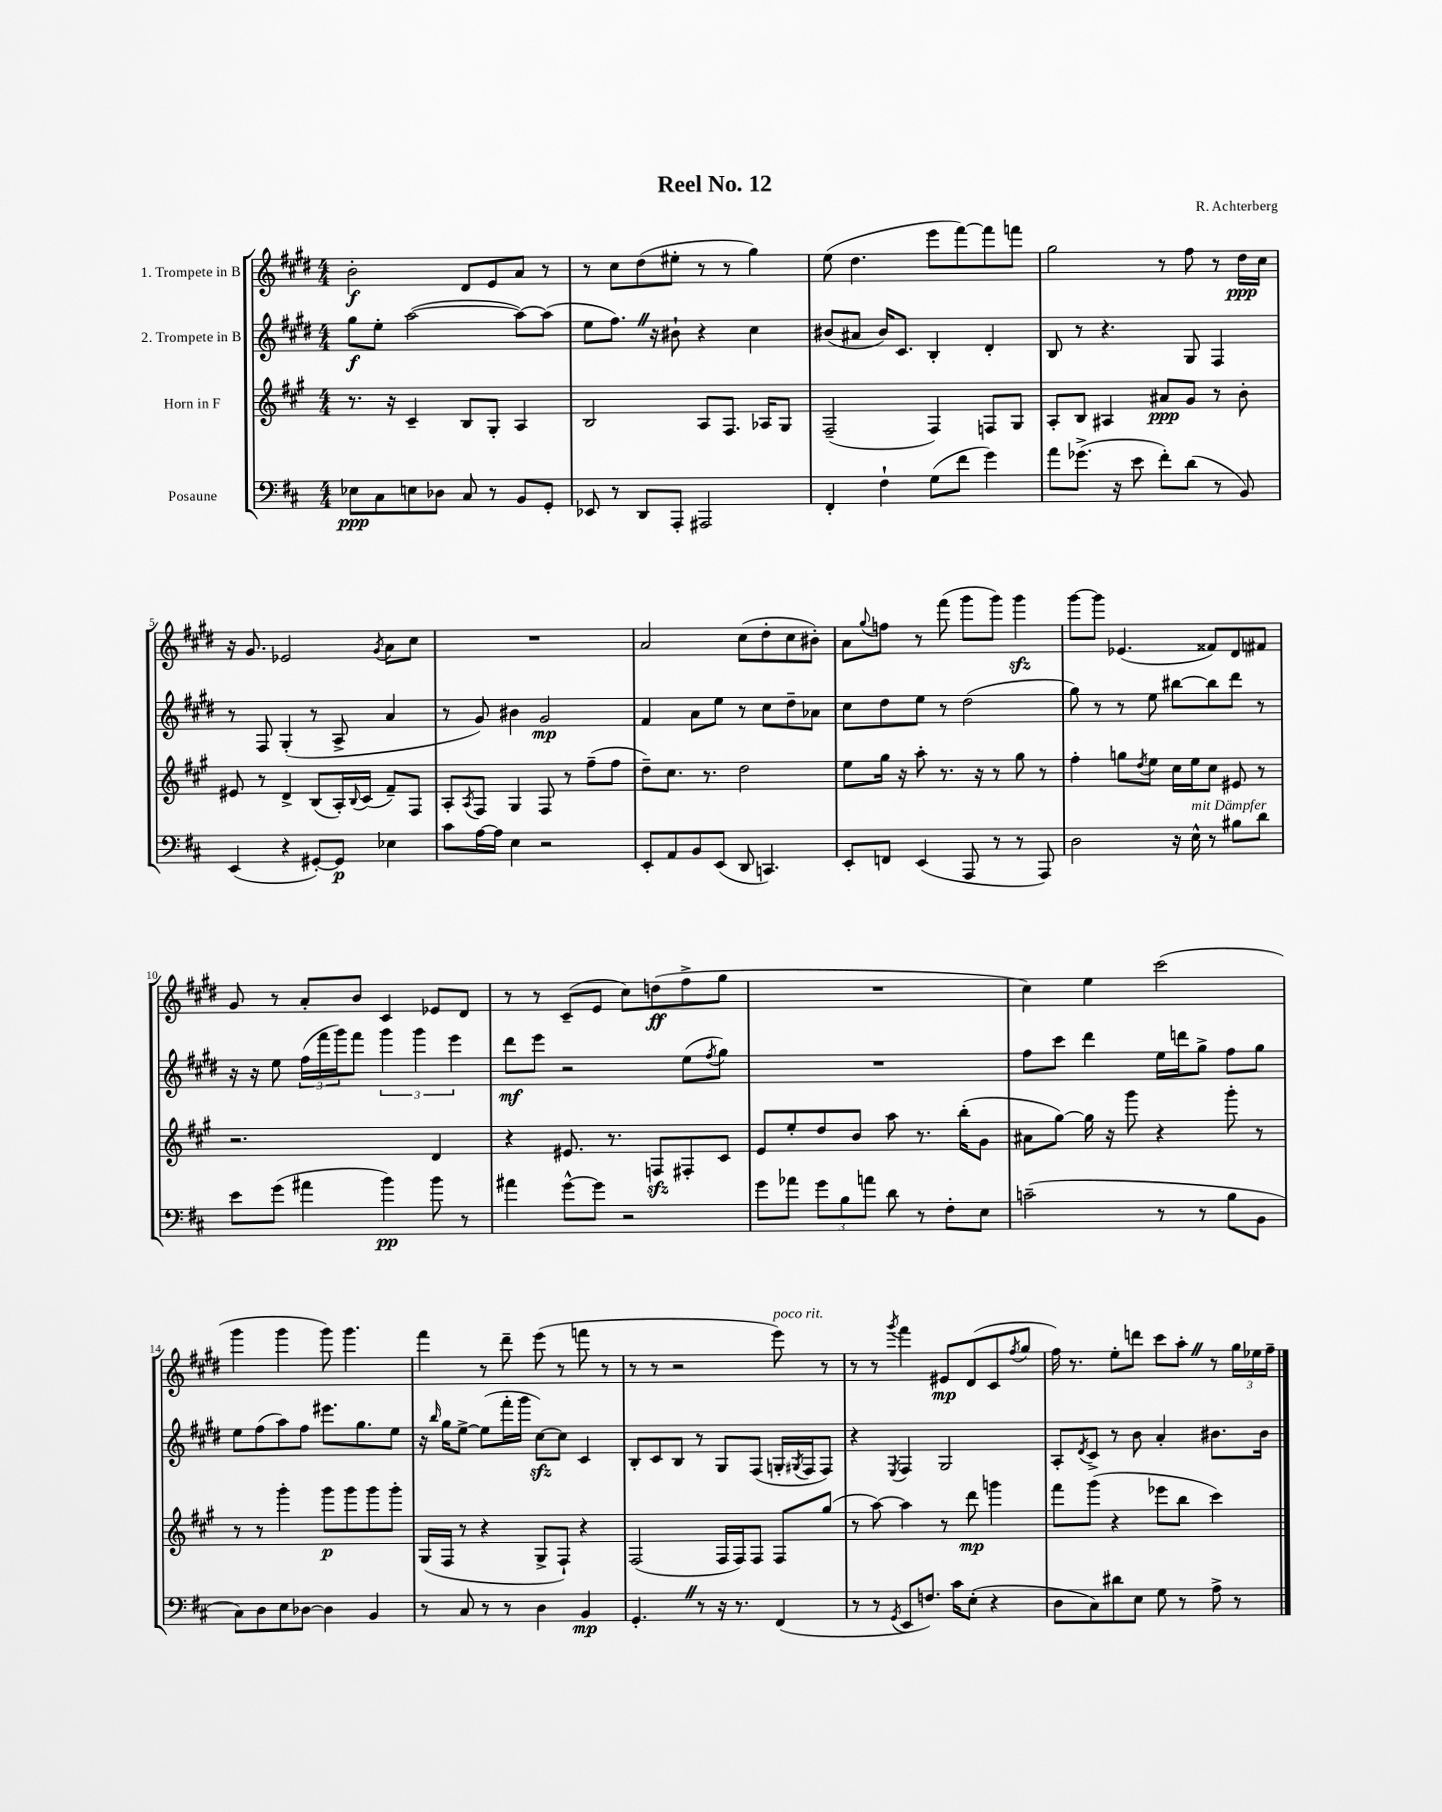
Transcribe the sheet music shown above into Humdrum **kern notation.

**kern	**dynam	**kern	**dynam	**kern	**dynam	**kern	**dynam
*part4	*part4	*part3	*part3	*part2	*part2	*part1	*part1
*staff4	*staff4	*staff3	*staff3	*staff2	*staff2	*staff1	*staff1
*I"Posaune	*	*I"Horn in F	*	*I"2. Trompete in B	*	*I"1. Trompete in B	*
*clefF4	*	*clefG2	*	*clefG2	*	*clefG2	*
*k[f#c#]	*	*k[f#c#g#]	*	*k[f#c#g#d#]	*	*k[f#c#g#d#]	*
*M4/4	*	*M4/4	*	*M4/4	*	*M4/4	*
=1	=1	=1	=1	=1	=1	=1	=1
8E-X\L	ppp	8.r	.	8gg#\L	f	2b'\	f
8C#\	.	.	.	8ee'\J	.	.	.
.	.	16r	.	.	.	.	.
8En\	.	4c#~/	.	([2aa\	.	.	.
8D-X\J	.	.	.	.	.	.	.
8C#/	.	8B/L	.	.	.	8d#/L	.
8r	.	8G#'/J	.	.	.	8e/	.
8BB/L	.	4A/	.	8aa\L_)	.	8a/J	.
8GG'/J	.	.	.	(8aa\J]	.	8r	.
=2	=2	=2	=2	=2	=2	=2	=2
8EE-X/	.	2B/	.	8ee\L	.	8r	.
8r	.	.	.	8.ff#Z\J)	.	8cc#\L	.
8DD/L	.	.	.	.	.	(8dd#\	.
.	.	.	.	16r	.	.	.
8AAA'/J	.	.	.	8b#X`\	.	8ee#X'\J	.
2AAA#X/	.	8A/L	.	4r	.	8r	.
.	.	8.F#/J	.	.	.	8r	.
.	.	.	.	4cc#\	.	4gg#\)	.
.	.	16A-X/KL	.	.	.	.	.
.	.	8G#/J	.	.	.	.	.
=3	=3	=3	=3	=3	=3	=3	=3
4FF#'/	.	(2F#~/	.	(8b#X/L	.	(8ee\	.
.	.	.	.	8a#X/J	.	4.dd#\	.
4F#`\	.	.	.	16b#/KL)	.	.	.
.	.	.	.	8.c#/J	.	.	.
(8G\L	.	4F#/)	.	4B'/	.	8eee\L	.
8f#\J	.	.	.	.	.	[8fff#\)	.
4g\)	.	8Fn/L	.	4d#'/	.	8fff#\]	.
.	.	8G#/J	.	.	.	8fffn\J	.
=4	=4	=4	=4	=4	=4	=4	=4
8a\L	.	8A'/L	.	8B/	.	2gg#\	.
(8.g-X^\J	.	8B/J	.	8r	.	.	.
.	.	4A#X/	.	4.r	.	.	.
16r	.	.	.	.	.	.	.
8e\	.	.	.	.	.	.	.
8f#'\L)	.	8a#X/L	ppp	.	.	8r	.
(8d\J	.	8g#/J	.	8G#/	.	8ff#\	.
8r	.	8r	.	4F#/	.	8r	.
8BB/)	.	8b'\	.	.	.	16dd#\LL	ppp
.	.	.	.	.	.	16cc#\JJ	.
!!LO:LB:g=z
=5	=5	=5	=5	=5	=5	=5	=5
(4EE/	.	8e#X/	.	8r	.	16r	.
.	.	.	.	.	.	8.g#/	.
.	.	8r	.	8F#/	.	.	.
4r	.	4d^/	.	(4G#'/	.	2e-X/	.
[8GG#X'/L)	.	(8B/L	.	8r	.	.	.
8GG#/J]	p	16A'/L)	.	8A^/	.	.	.
.	.	8qqB/	.	.	.	.	.
.	.	(16c#/JJ	.	.	.	.	.
.	.	.	.	.	.	8qg#/	.
4E-X\	.	8f#~/L)	.	4a/	.	8a\L	.
.	.	8F#/J	.	.	.	8cc#\J	.
=6	=6	=6	=6	=6	=6	=6	=6
8c#\L	.	8A'/L	.	8r	.	1r	.
.	.	8qA/	.	.	.	.	.
[16A\L	.	8F#/J	.	8g#/)	.	.	.
16A\JJ]	.	.	.	.	.	.	.
4E\	.	4G#/	.	4b#X\	.	.	.
2r	.	8F#/	.	2g#/	mp	.	.
.	.	8r	.	.	.	.	.
.	.	(8ff#~\L	.	.	.	.	.
.	.	8ff#\J	.	.	.	.	.
=7	=7	=7	=7	=7	=7	=7	=7
8EE'/L	.	8dd~\L)	.	4f#/	.	2a/	.
8AA/	.	8.cc#\J	.	.	.	.	.
8BB/	.	.	.	8a\L	.	.	.
.	.	8.r	.	.	.	.	.
(8EE/J	.	.	.	8ee\J	.	.	.
8DD/	.	2dd\	.	8r	.	(8cc#\L	.
4.CCn/)	.	.	.	8cc#\L	.	8dd#'\	.
.	.	.	.	8dd#~\	.	8cc#\	.
.	.	.	.	8a-X\J	.	8b#X'\J)	.
=8	=8	=8	=8	=8	=8	=8	=8
8EE'/L	.	8ee\L	.	8cc#\L	.	8a\L	.
.	.	.	.	.	.	8qqgg#/	.
8FFn/J	.	16gg#\Jk	.	8dd#\	.	8ffn\J	.
.	.	16r	.	.	.	.	.
(4EE/	.	8aa'\	.	8ee\J	.	8r	.
.	.	8.r	.	8r	.	(8fff#\	.
8AAA/	.	.	.	(2dd#\	.	8ggg#\L	.
.	.	16r	.	.	.	.	.
8r	.	8r	.	.	.	8ggg#\J)	.
8r	.	8gg#\	.	.	.	4ggg#zz\	.
8AAA/)	.	8r	.	.	.	.	.
=9	=9	=9	=9	=9	=9	=9	=9
2D\	.	4ff#'\	.	8gg#\)	.	[8ggg#\L	.
.	.	.	.	8r	.	8ggg#\J]	.
.	.	8ggn\L	.	8r	.	(4.e-X/	.
.	.	8qdd/	.	.	.	.	.
.	.	8ee\J	.	8ee\	.	.	.
16r	.	16cc#\LL	.	[8bb#X\L	.	.	.
!LO:TX:a:i:t=mit Dämpfer	!	!	!	!	!	!	!
16E^^\	.	16ee\J	.	.	.	.	.
8r	.	8cc#\J	.	8bb#\]	.	8f##X/L)	.
8B#X\L	.	8e#X/	.	8ddd#\J	.	8d#/	.
8d\J	.	8r	.	8r	.	8f#X/J	.
!!LO:LB:g=z
=10	=10	=10	=10	=10	=10	=10	=10
8e\L	.	2.r	.	16r	.	8g#/	.
.	.	.	.	16r	.	.	.
(8g\J	.	.	.	8ee\	.	8r	.
4a#X\	.	.	.	(24ff#\LL	.	8a'/L	.
.	.	.	.	24fff#\	.	.	.
.	.	.	.	24ggg#\J)	.	.	.
.	.	.	.	8fff#\J	.	8b/J	.
4b\)	pp	.	.	6ggg#\	.	4c#/	.
.	.	.	.	6ggg#\	.	.	.
8b\	.	4d/	.	.	.	8e-X/L	.
.	.	.	.	6eee\	.	.	.
8r	.	.	.	.	.	8d#/J	.
=11	=11	=11	=11	=11	=11	=11	=11
4a#X\	.	4r	.	8ddd#\L	mf	8r	.
.	.	.	.	8eee\J	.	8r	.
[8g^^\L	.	8.e#X/	.	2r	.	(8c#~/L	.
8g\J]	.	.	.	.	.	8e/J	.
.	.	8.r	.	.	.	.	.
2r	.	.	.	.	.	8cc#\L)	.
.	.	8Fnzz/L	.	.	.	(8ddn\	ff
.	.	8F#X'/	.	(8ee\L	.	8ff#^\	.
.	.	.	.	8qff#/	.	.	.
.	.	8c#/J	.	8gg#\J)	.	8gg#\J	.
=12	=12	=12	=12	=12	=12	=12	=12
8g\L	.	8e/L	.	1r	.	1r	.
8a-X\J	.	8ee'/	.	.	.	.	.
12g\L	.	8dd/	.	.	.	.	.
12B\	.	.	.	.	.	.	.
.	.	8b/J	.	.	.	.	.
12an\J	.	.	.	.	.	.	.
8d\	.	8aa\	.	.	.	.	.
8r	.	8.r	.	.	.	.	.
8F#'\L	.	.	.	.	.	.	.
.	.	(16bb'\KL	.	.	.	.	.
8E\J	.	8g#\J	.	.	.	.	.
=13	=13	=13	=13	=13	=13	=13	=13
(2cn~\	.	8a#X\L	.	8ff#\L	.	4cc#\)	.
.	.	[8gg#\J)	.	8ccc#\J	.	.	.
.	.	16gg#\]	.	4ddd#\	.	4ee\	.
.	.	16r	.	.	.	.	.
.	.	8ggg#\	.	.	.	.	.
8r	.	4r	.	16ee\LL	.	(2ccc#\	.
.	.	.	.	16dddn\J	.	.	.
8r	.	.	.	8gg#^\J	.	.	.
8B\L	.	8ggg#'\	.	8ff#\L	.	.	.
8BB\J	.	8r	.	8gg#\J	.	.	.
!!LO:LB:g=z
=14	=14	=14	=14	=14	=14	=14	=14
8C#\L)	.	8r	.	8ee\L	.	4ggg#\	.
8D\	.	8r	.	(8ff#\	.	.	.
8E\	.	4ggg#'\	.	8aa\)	.	4ggg#\	.
[8D-X\J	.	.	.	8ff#\J	.	.	.
4D-\]	.	8ggg#\L	p	8.eee#X\L	.	8ggg#\)	.
.	.	8ggg#\	.	.	.	4.ggg#\	.
.	.	.	.	8.gg#\	.	.	.
4BB/	.	8ggg#\	.	.	.	.	.
.	.	8ggg#'\J	.	8ee\J	.	.	.
=15	=15	=15	=15	=15	=15	=15	=15
8r	.	(16G#/LL	.	16r	.	4fff#\	.
.	.	.	.	16qqbb/	.	.	.
.	.	16F#/JJ	.	16gg#\KL	.	.	.
8C#/	.	8r	.	[8ee^\J	.	.	.
8r	.	4r	.	(8ee\L]	.	8r	.
8r	.	.	.	16fff#'\L	.	8ddd#~\	.
.	.	.	.	16ggg#\JJ	.	.	.
4D\	.	8G#^/L	.	[8cc#zz\L)	.	(8eee\	.
.	.	8F#`/J)	.	8cc#\J]	.	8r	.
4BB/	mp	4r	.	4c#/	.	8fffn\	.
.	.	.	.	.	.	8r	.
=16	=16	=16	=16	=16	=16	=16	=16
4.GG'Z/	.	(2F#/	.	8B'/L	.	8r	.
.	.	.	.	8c#/	.	8r	.
.	.	.	.	8B/J	.	2r	.
8r	.	.	.	8r	.	.	.
16r	.	16F#/LL	.	8G#/L	.	.	.
8.r	.	16F#/J)	.	.	.	.	.
.	.	8F#/J	.	(8F#/J	.	.	.
!	!	!	!	!	!	!LO:TX:a:i:t=poco rit.	!
(4FF#/	.	8F#/L	.	16Gn'/LL	.	8eee\)	.
.	.	.	.	8qG#X/	.	.	.
.	.	.	.	16F#/J	.	.	.
.	.	(8gg#/J	.	8F#/J)	.	8r	.
=17	=17	=17	=17	=17	=17	=17	=17
8r	.	8r	.	4r	.	8r	.
8r	.	[8aa\)	.	.	.	8r	.
8qGG/	.	.	.	8qE/	.	8qggg#/	.
8EE/L	.	4aa\]	.	4F#/	.	4fff#\	.
8.Fn/J)	.	.	.	.	.	.	.
.	.	8r	.	2G#/	.	8e#X/L	mp
16c#\KL	.	.	.	.	.	.	.
(8E'\J	.	8ddd\	mp	.	.	(8d#/	.
4r	.	4gggn\	.	.	.	8c#/	.
.	.	.	.	.	.	8qff#/	.
.	.	.	.	.	.	8gg#/J	.
=18	=18	=18	=18	=18	=18	=18	=18
8D\L	.	8fff#\L	.	8A'/L	.	16ff#\)	.
.	.	.	.	.	.	8.r	.
.	.	.	.	8qd#/	.	.	.
8C#\)	.	(8ggg#\J	.	8c#^/J	.	.	.
8d#X\	.	4r	.	8r	.	8ee'\L	.
8E\J	.	.	.	8b\	.	8dddn\J	.
8G\	.	8eee-X\L	.	4a'/	.	8ccc#\L	.
8r	.	8bb\J	.	.	.	8aa'Z\J	.
8A^\	.	4ccc#\)	.	8.b#X\L	.	8r	.
8r	.	.	.	.	.	24gg#\LL	.
.	.	.	.	.	.	24ee-X\	.
.	.	.	.	16b#\Jk	.	.	.
.	.	.	.	.	.	24ff#~\JJ	.
==	==	==	==	==	==	==	==
*-	*-	*-	*-	*-	*-	*-	*-
